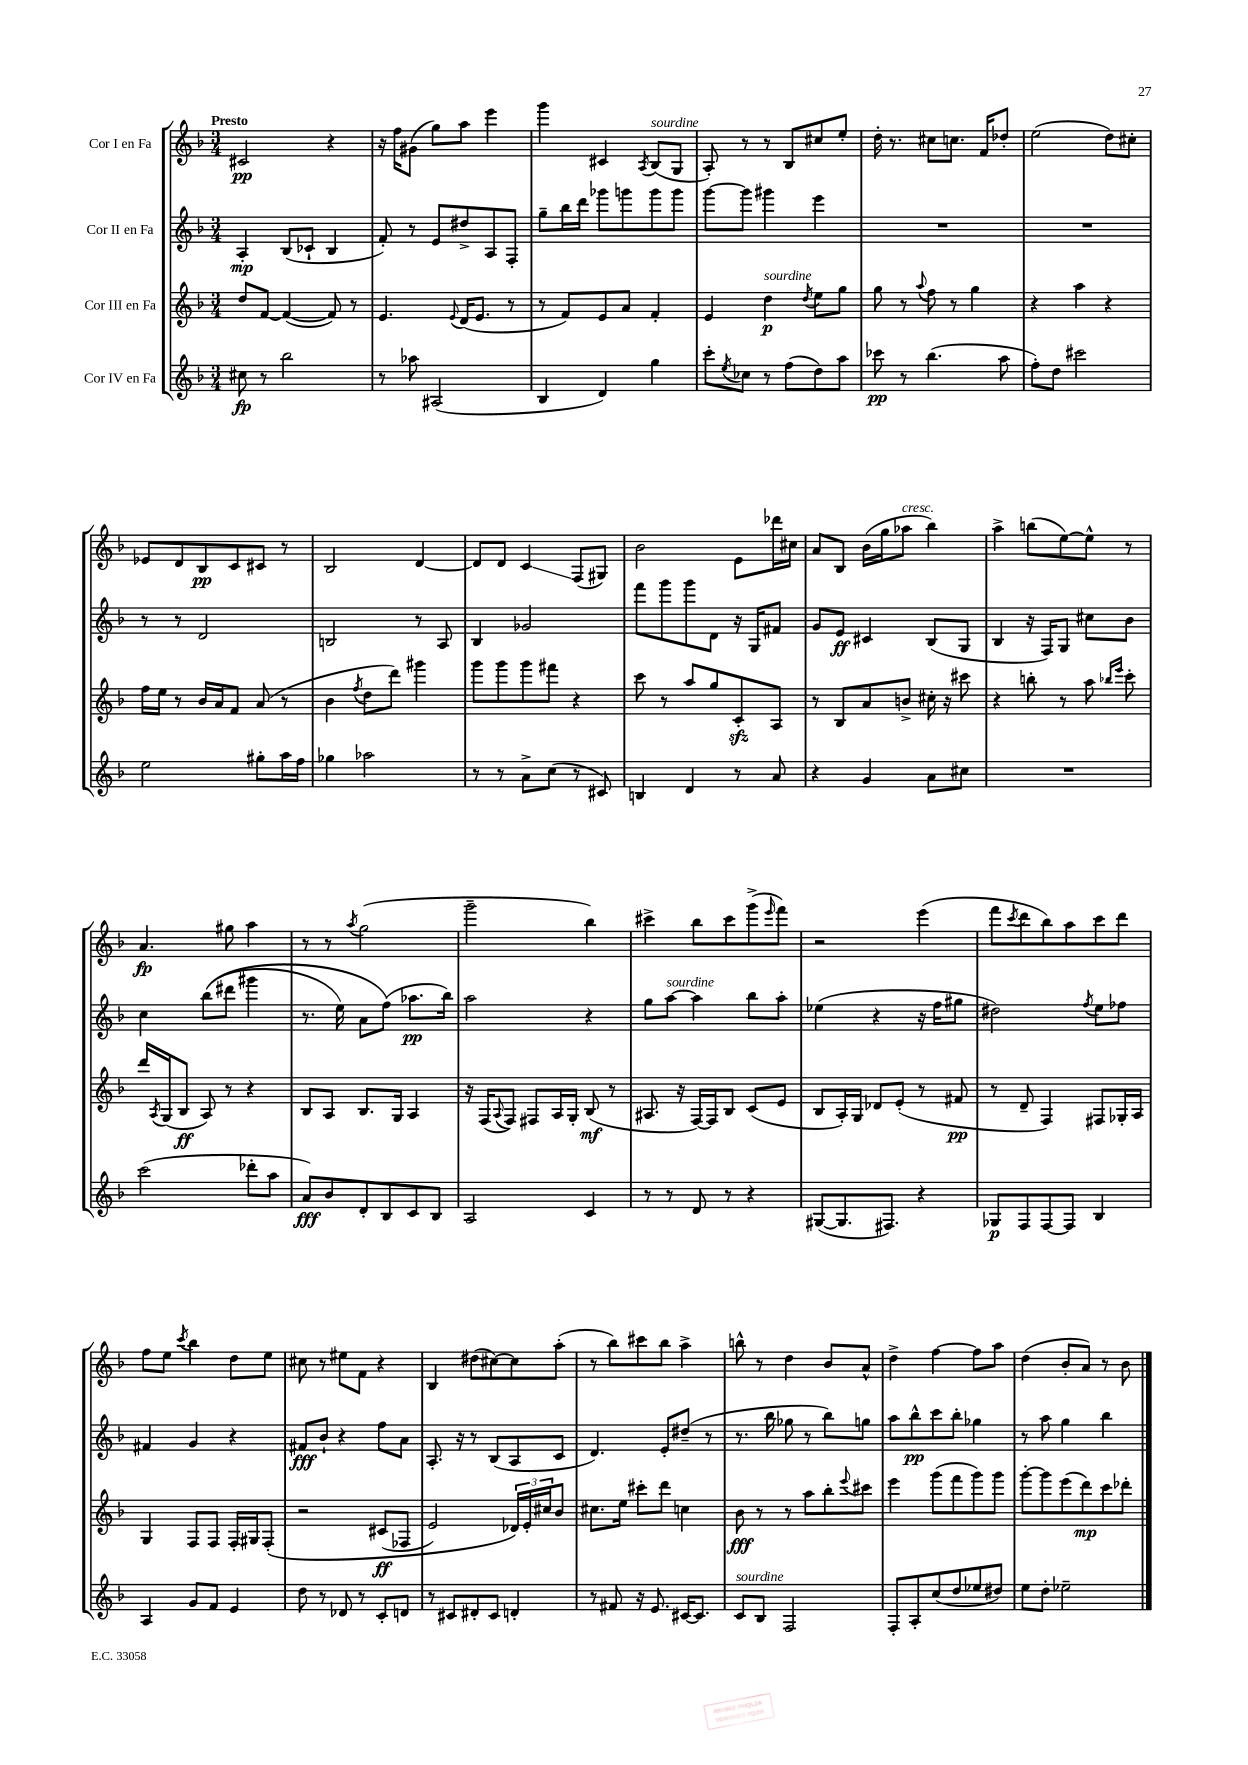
<<
\new StaffGroup <<
\new Staff = "s0" \with { instrumentName = "Cor I en Fa" } {
    \clef treble \key f \major \numericTimeSignature \time 3/4 \tempo "Presto"
    cis'2\pp r4 |
    r16 f''16 gis'8( g''8) a''8 e'''4 |
    g'''4 cis'4 \acciaccatura { a8 } bes8^\markup { \italic "sourdine" }( g8 |
    a8-.) r8 r8 bes8 cis''8 e''8-. |
    d''16-. r8. cis''8 c''8. f'16 des''8-. |
    e''2( d''8) cis''8-. |
    ees'8 d'8 bes8\pp c'8 cis'8 r8 |
    bes2 d'4~ |
    d'8 d'8 c'4\glissando f8( gis8) |
    bes'2 e'8 des'''16 cis''16 |
    a'8 bes8 bes'16( g''16 aes''8^\markup { \italic "cresc." } bes''4) |
    a''4-> b''8( e''8~) e''8-^ r8 |
    a'4.\fp gis''8 a''4 |
    r8 r8 \acciaccatura { a''8 } g''2( |
    g'''2-- bes''4) |
    cis'''4-> bes''8 cis'''8 g'''8->( \grace { e'''16 } f'''8) |
    r2 e'''4( |
    f'''8 \acciaccatura { c'''8 } d'''8 bes''8) a''8 c'''8 d'''8 |
    f''8 e''8 \acciaccatura { c'''8 } bes''4 d''8 e''8 |
    cis''8 r8 eis''8 f'8 r4 |
    bes4 dis''8( cis''8~) cis''8 a''8-.( |
    r8 bes''8) cis'''8 bes''8 a''4-> |
    b''8-^ r8 d''4 bes'8 a'8-^ |
    d''4-> f''4~ f''8 a''8 |
    d''4( bes'8-. a'8) r8 bes'8 \bar "|." |
}
\new Staff = "s1" \with { instrumentName = "Cor II en Fa" } {
    \clef treble \key f \major \numericTimeSignature \time 3/4
    a4-.\mp bes8( ces'8-! bes4 |
    f'8-.) r8 e'8 dis''8-> a8 f8-. |
    g''8-- bes''16 d'''16 ges'''8 g'''8 g'''8 g'''8 |
    g'''8~ g'''8 gis'''4 e'''4 |
    R2. |
    R2. |
    r8 r8 d'2 |
    b2 r8 a8 |
    bes4 ges'2 |
    f'''8 g'''8 g'''8 d'8 r16 g16 fis'8 |
    g'8 e'8\ff cis'4 bes8( g8 |
    bes4 r16 f16) g8 cis''8 bes'8 |
    c''4 bes''8(\( dis'''8 gis'''4 |
    r8. e''16) a'8 f''8(\) aes''8.\pp bes''16) |
    a''2 r4 |
    g''8 a''8~^\markup { \italic "sourdine" } a''4 bes''8 a''8-. |
    ees''4( r4 r16 f''16 gis''8 |
    dis''2) \acciaccatura { f''8 } e''8 fes''8 |
    fis'4 g'4 r4 |
    fis'8\fff bes'8-! r4 f''8 a'8 |
    a8.-. r16 r8 bes8( a8 c'8 |
    d'4.) e'8-. dis''8--( r8 |
    r8. bes''16 ges''8 r8 bes''8) g''8 |
    a''8 bes''8-^\pp c'''8 bes''8-. ges''4 |
    r8 a''8 g''4 bes''4 \bar "|." |
}
\new Staff = "s2" \with { instrumentName = "Cor III en Fa" } {
    \clef treble \key f \major \numericTimeSignature \time 3/4
    d''8 f'8~ f'4~( f'8) r8 |
    e'4. \appoggiatura { e'8 } d'16( e'8. r8 |
    r8 f'8) e'8 a'8 f'4-. |
    e'4 d''4\p^\markup { \italic "sourdine" } \acciaccatura { d''8 } e''8 g''8 |
    g''8 r8 \appoggiatura { a''8 } f''8 r8 g''4 |
    r4 a''4 r4 |
    f''16 e''16 r8 bes'16 a'16 f'8 a'8( r8 |
    bes'4 \acciaccatura { f''8 } d''8 d'''8) gis'''4 |
    g'''8 g'''8 g'''8 fis'''8 r4 |
    c'''8 r8 a''8 g''8 c'8-.\sfz a8 |
    r8 bes8 a'8 b'8-> cis''16-. r16 cis'''8 |
    r4 b''8-. r8 a''8 \grace { bes''16 e'''16 } c'''8-. |
    d'''16 \acciaccatura { a8 } g16( bes8\ff a8) r8 r4 |
    bes8 a8 bes8. g16 a4 |
    r16 f16( \appoggiatura { a8 } f8) fis8 a16 g16-. bes8\mf( r8 |
    ais8. r16 f16~) f16 bes8 c'8( e'8 |
    bes8 a16-.) g16 des'8 e'8-.( r8 fis'8\pp |
    r8 d'8-- f4) fis8 ges16-. a16 |
    g4 f8 f8 f16-. gis16 f8-.\( |
    r2 cis'8\ff( fes8 |
    e'2) \tuplet 3/2 { des'16\) e'16-. cis''16 } bes'8 |
    cis''8. e''16 cis'''8-. d'''8 c''4 |
    bes'8\fff r8 r8 a''8 bes''8-. \appoggiatura { e'''8 } cis'''8 |
    e'''4 g'''8( f'''8 g'''8) g'''8 |
    g'''8~-. g'''8 e'''8( d'''8\mp) c'''8 des'''8-. \bar "|." |
}
\new Staff = "s3" \with { instrumentName = "Cor IV en Fa" } {
    \clef treble \key f \major \numericTimeSignature \time 3/4
    cis''8\fp r8 bes''2 |
    r8 aes''8 ais2( |
    bes4 d'4) g''4 |
    c'''8-. \acciaccatura { e''8 } ces''8 r8 f''8( d''8) a''8 |
    ces'''8\pp r8 bes''4.( a''8 |
    f''8-.) d''8 cis'''2 |
    e''2 gis''8-. a''16 f''16 |
    ges''4 aes''2 |
    r8 r8 a'8-> c''8( r8 cis'8) |
    b4 d'4 r8 a'8 |
    r4 g'4 a'8 cis''8 |
    R2. |
    c'''2( des'''8-. a''8 |
    a'8\fff) bes'8 d'8-. bes8 c'8 bes8 |
    a2 c'4 |
    r8 r8 d'8 r8 r4 |
    gis8~( gis8. fis8.) r4 |
    ges8\p f8 f8~ f8 bes4 |
    a4 g'8 f'8 e'4 |
    d''8 r8 des'8 r8 c'8-. d'8 |
    r8 cis'8 dis'8-. cis'8 d'4-. |
    r8 fis'8 r16 e'8. cis'16~ cis'8. |
    c'8^\markup { \italic "sourdine" } bes8 f2 |
    f8-. a8-. c''8( d''8 ees''8 dis''8) |
    e''8 d''8-. ees''2-- \bar "|." |
}
>>
>>
\layout { \context { \Score \remove "Bar_number_engraver" } }
